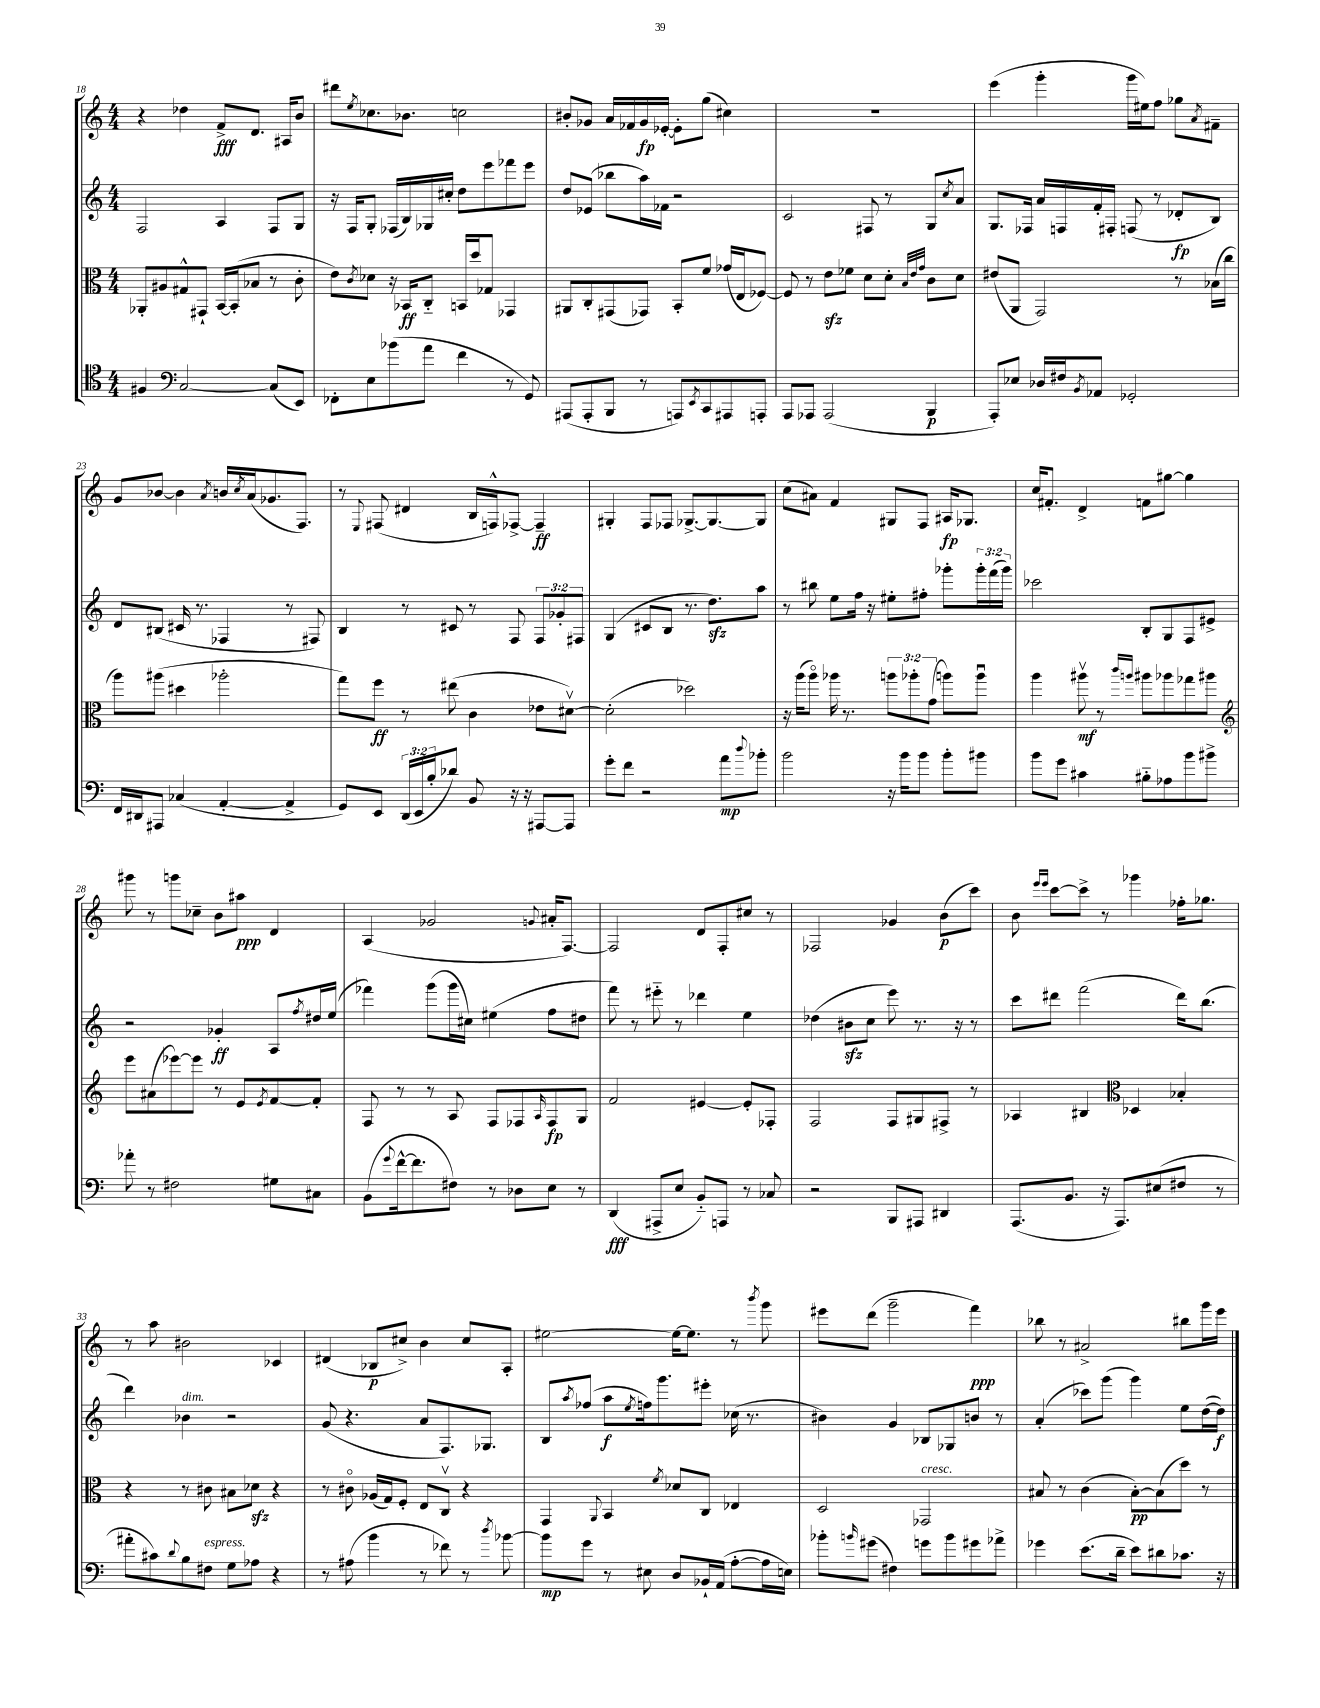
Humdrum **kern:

**kern	**dynam	**kern	**dynam	**kern	**dynam	**kern	**dynam
*part4	*part4	*part3	*part3	*part2	*part2	*part1	*part1
*staff4	*staff4	*staff3	*staff3	*staff2	*staff2	*staff1	*staff1
*clefC4	*	*clefC3	*	*clefG2	*	*clefG2	*
*k[]	*	*k[]	*	*k[]	*	*k[]	*
*M4/4	*	*M4/4	*	*M4/4	*	*M4/4	*
=18	=18	=18	=18	=18	=18	=18	=18
4F#X/	.	8AA-X'/L	.	2F/	.	4r	.
.	.	8A#X/	.	.	.	.	.
*clefF4	*	*	*	*	*	*	*
[2C/	.	8G#X^^/	.	.	.	4dd-X\	.
.	.	8GG#X`/J	.	.	.	.	.
.	.	[16BB/LL	.	4A/	.	8f^/L	fff
.	.	(16BB'/J]	.	.	.	.	.
.	.	8B-X/J	.	.	.	8.d/J	.
(8C/L]	.	8r	.	8F/L	.	.	.
.	.	.	.	.	.	16A#X/KL	.
8EE/J)	.	8c'\	.	8G/J	.	8b/J	.
=19	=19	=19	=19	=19	=19	=19	=19
8FF-X'\L	.	8e\L)	.	16r	.	8ddd#X\L	.
.	.	.	.	16F/KL	.	.	.
.	.	8qc/	.	.	.	8qee/	.
8E\	.	8d-X\J	.	8G'/J	.	8.cc-X\	.
(8b-X\	.	16r	.	(16F-X/LL	.	.	.
.	.	16BB-X/KL	ff	16B/)	.	8.b-X\J	.
8a\J	.	8C/J	.	16G-X/	.	.	.
.	.	.	.	16cc#X'/JJ	.	.	.
4f\	.	16BBn/LL	.	8dd\L	.	2ccn\	.
.	.	16dd/J	.	.	.	.	.
.	.	8G-X/J	.	8eee\	.	.	.
8r	.	4GG-X/	.	8fff-X\	.	.	.
8GG/)	.	.	.	8eee\J	.	.	.
=20	=20	=20	=20	=20	=20	=20	=20
(8AAA#X/L	.	8AA#X/L	.	8dd/L	.	8b#X'/L	.
8AAA#'/	.	8C'/	.	(8e-X/J	.	8g-X/J	.
8BBB/J	.	(8GG#X/	.	8bb-X\L	.	16a/LL	.
.	.	.	.	.	.	16f-X/	.
8r	.	8GG-X/J)	.	16aa\L)	.	16g-/	fp
.	.	.	.	16f-X\JJ	.	[16e-X'/JJ	.
8AAAn/L)	.	8BB'/L	.	2r	.	8e-'\L]	.
8qEE/	.	.	.	.	.	.	.
8CC/	.	8f/J	.	.	.	(8gg\J	.
8AAA#X/	.	(16g-X/LL	.	.	.	4cc#X\)	.
.	.	16E/J	.	.	.	.	.
8AAAn'/J	.	[8F-X/J)	.	.	.	.	.
=21	=21	=21	=21	=21	=21	=21	=21
8AAA/L	.	8F-/]	.	2c/	.	1r	.
8AAA-X/J	.	8r	.	.	.	.	.
(2AAA-/	.	8ezz\L	.	.	.	.	.
.	.	8f-X\J	.	.	.	.	.
.	.	8d\L	.	8F#X/	.	.	.
.	.	8d'\J	.	8r	.	.	.
.	.	32qqB/LLL	.	.	.	.	.
.	.	32qqe/	.	.	.	.	.
.	.	32qqg/JJJ	.	.	.	.	.
4BBB/	p	8c\L	.	8G/L	.	.	.
.	.	.	.	8qcc/	.	.	.
.	.	8d\J	.	8a/J	.	.	.
=22	=22	=22	=22	=22	=22	=22	=22
8AAA'/L)	.	(8e#X/L	.	8.G/L	.	(4eee\	.
8E-X/J	.	8AA/J	.	.	.	.	.
.	.	.	.	16F-X/Jk	.	.	.
16D-X/LL	.	2GG/)	.	16a/LL	.	4ggg'\	.
16F#X/J	.	.	.	16Fn/	.	.	.
8qBB/	.	.	.	.	.	.	.
8AA-X/J	.	.	.	16f'/	.	.	.
.	.	.	.	16F#X'/JJ	.	.	.
2GG-X'/	.	.	.	(8Fn/	.	16ggg\LL	.
.	.	.	.	.	.	16ee#X\J)	.
.	.	.	.	8r	.	8ff\J	.
.	.	8r	.	8d-X'/L	fp	8gg-X\L	.
.	.	.	.	.	.	8qa/	.
.	.	(16B-X\LL	.	8B/J)	.	8f#X~\J	.
.	.	16cc\JJ	.	.	.	.	.
!!LO:LB:g=z
=23	=23	=23	=23	=23	=23	=23	=23
16FF/LL	.	8aa\L)	.	8d/L	.	8g/L	.
16DD#X/J	.	.	.	.	.	.	.
8AAA#X/J	.	(8aa#X\J	.	(8B#X/J	.	[8b-X/J	.
(4C-X/	.	4dd#X\	.	16c#X/	.	4b-\]	.
.	.	.	.	8.r	.	.	.
.	.	.	.	.	.	8qa/	.
[4AA'/	.	2aa-X'\	.	4F-X/	.	16bn/LL	.
.	.	.	.	.	.	8qcc/	.
.	.	.	.	.	.	(16a/J	.
.	.	.	.	.	.	8.g-X/	.
4AA^/]	.	.	.	8r	.	.	.
.	.	.	.	.	.	8.F/J)	.
.	.	.	.	8F#X/)	.	.	.
=24	=24	=24	=24	=24	=24	=24	=24
8GG/L)	.	8gg\L)	.	4B/	.	8r	.
.	.	.	.	.	.	8qqE/	.
8EE/J	.	8ff\J	ff	.	.	(8F#X/	.
(24DD/LL	.	8r	.	8r	.	4d#X/	.
24EE/	.	.	.	.	.	.	.
24B'/J	.	.	.	.	.	.	.
8d-X/J)	.	(8ee#X\	.	8c#X/	.	.	.
8BB/	.	4c\	.	8r	.	16B/LL	.
.	.	.	.	.	.	16Fn^^/J)	.
16r	.	.	.	8F/	.	[8F-X^/J	.
16r	.	.	.	.	.	.	.
[8AAA#X/L	.	8e-X\L	.	12F/L	.	4F-~/]	ff
.	.	.	.	12g-X'/	.	.	.
8AAA#/J]	.	[8d#Xv\J)	.	.	.	.	.
.	.	.	.	12F#X/J	.	.	.
=25	=25	=25	=25	=25	=25	=25	=25
8g'\L	.	(2d#'\]	.	(4G/	.	4G#X'/	.
8f\J	.	.	.	.	.	.	.
2r	.	.	.	8c#X/L	.	8F/L	.
.	.	.	.	8B/J	.	8F-X/J	.
.	.	2dd-X\)	.	8.r	.	[8.G-X^/L	.
.	.	.	.	8.ddzz\L)	.	8.G-/_	.
8a\L	mp	.	.	.	.	.	.
8qqdd/	.	.	.	.	.	.	.
8b-X'\J	.	.	.	8aa\J	.	8G-/J]	.
=26	=26	=26	=26	=26	=26	=26	=26
2b\	.	16r	.	8r	.	(8cc\L	.
.	.	(16aa\KL	.	.	.	.	.
.	.	8aa\J)	.	8bb#X\	.	8a#X\J)	.
.	.	16aa-X\	.	8ee\L	.	4f/	.
.	.	8.r	.	.	.	.	.
.	.	.	.	16ff\Jk	.	.	.
.	.	.	.	16r	.	.	.
16r	.	12aan\L	.	8ee#X'\L	.	8G#X/L	.
16b\KL	.	.	.	.	.	.	.
.	.	12aa-X'\	.	.	.	.	.
8b\J	.	.	.	8ff#X'\J	.	8F/J	.
.	.	(12g\J	.	.	.	.	.
8b'\L	.	8aan\L)	.	8ggg-X'\L	.	16A#X/KL	fp
.	.	.	.	.	.	8.G-X/J	.
8b#X\J	.	8aau\J	.	24ggg-'\L	.	.	.
.	.	.	.	(24fff\	.	.	.
.	.	.	.	24ggg-\JJ)	.	.	.
=27	=27	=27	=27	=27	=27	=27	=27
8b\L	.	4aa\	.	2ccc-X\	.	16cc/KL	.
.	.	.	.	.	.	8.f#X'/J	.
8g\J	.	.	.	.	.	.	.
4c#X\	.	8aa#Xv\	mf	.	.	4d^/	.
.	.	8r	.	.	.	.	.
.	.	16qqccc/LL	.	.	.	.	.
.	.	16qqaan/JJ	.	.	.	.	.
8B#X\L	.	8aa#X\L	.	8B'/L	.	8fn\L	.
8A-X\	.	8aa-X\	.	8G/	.	[8gg#X\J	.
8b\	.	8gg-X\	.	8F/	.	4gg#\]	.
8b#X^\J	.	8aa#X\J	.	8e#X^/J	.	.	.
!!LO:LB:g=z
=28	=28	=28	=28	=28	=28	=28	=28
*	*	*clefG2	*	*	*	*	*
8a-X'\	.	8eee\L	.	2r	.	8ggg#X\	.
8r	.	(8a#X\	.	.	.	8r	.
2F#X\	.	[8eee-X\)	.	.	.	8gggn\L	.
.	.	8eee-\J]	.	.	.	8cc-X~\J	.
.	.	8r	.	4g-X'/	ff	8b\L	.
.	.	8e/L	.	.	.	8aa#X\J	ppp
.	.	8qe/	.	.	.	.	.
8G#X\L	.	[8f/	.	8A/L	.	4d/	.
.	.	.	.	8qff/	.	.	.
8C#X\J	.	8f'/J]	.	16dd#X/L	.	.	.
.	.	.	.	(16ee/JJ	.	.	.
=29	=29	=29	=29	=29	=29	=29	=29
(8BB\L	.	8F/	.	4fff-X\)	.	(4A/	.
8qqg/	.	.	.	.	.	.	.
[16f^^\k	.	8r	.	.	.	.	.
8.f\]	.	.	.	.	.	.	.
.	.	8r	.	(8ggg\L	.	2g-X/	.
8F#X\J)	.	8A/	.	16ggg\L	.	.	.
.	.	.	.	16cc#X\JJ)	.	.	.
8r	.	8F/L	.	(4ee#X\	.	.	.
8D-X\L	.	8F-X/	.	.	.	.	.
.	.	16qqA/	.	.	.	8qqgn/	.
8E\J	.	8F-/	fp	8ff\L	.	16a#X'/KL	.
.	.	.	.	.	.	[8.F/J)	.
8r	.	8G/J	.	8dd#X\J	.	.	.
=30	=30	=30	=30	=30	=30	=30	=30
(4DD/	fff	2f/	.	8fff\)	.	2F/]	.
.	.	.	.	8r	.	.	.
8AAA#X^/L	.	.	.	8eee#X\	.	.	.
8E/J	.	.	.	8r	.	.	.
8BB/L)	.	[4e#X/	.	4ddd-X\	.	8d/L	.
8AAAn/J	.	.	.	.	.	8F'/	.
8r	.	8e#'/L]	.	4ee\	.	8cc#X/J	.
8C-X/	.	8F-X'/J	.	.	.	8r	.
=31	=31	=31	=31	=31	=31	=31	=31
2r	.	2F/	.	(4dd-X\	.	2F-X/	.
.	.	.	.	8b#Xzz\L	.	.	.
.	.	.	.	8cc\J	.	.	.
8BBB/L	.	8F/L	.	8eee\)	.	4g-X/	.
8AAA#X/J	.	8G#X/	.	8.r	.	.	.
4DD#X/	.	8F#X^/J	.	.	.	(8b\L	p
.	.	.	.	16r	.	.	.
.	.	8r	.	8r	.	8ccc\J)	.
=32	=32	=32	=32	=32	=32	=32	=32
(8.AAA/L	.	4A-X/	.	8ccc\L	.	8b\	.
.	.	.	.	.	.	16qqeee/LL	.
.	.	.	.	.	.	16qqeee/JJ	.
.	.	.	.	8ddd#X\J	.	[8ccc\L	.
8.BB/J	.	.	.	.	.	.	.
.	.	4B#X/	.	(2fff\	.	8ccc^\J]	.
16r	.	.	.	.	.	8r	.
8.AAA/L)	.	.	.	.	.	.	.
*	*	*clefC3	*	*	*	*	*
.	.	4D-X/	.	.	.	4ggg-X\	.
(8E#X/	.	.	.	.	.	.	.
8F#X/J	.	4B-X'/	.	16ddd#\KL)	.	16ff-X'\KL	.
.	.	.	.	(8.bb\J	.	8.gg-X\J	.
8r	.	.	.	.	.	.	.
!!LO:LB:g=z
=33	=33	=33	=33	=33	=33	=33	=33
8a#X'\L	.	4r	.	4ddd\)	.	8r	.
8c#X\)	.	.	.	.	.	8aa\	.
8qqd/	.	.	.	.	.	.	.
!	!	!	!	!LO:TX:a:i:t=dim.	!	!	!
8B\	.	8r	.	4b-X\	.	2b#X\	.
!LO:TX:a:i:t=espress.	!	!	!	!	!	!	!
8F#X\J	.	8c#X\	.	.	.	.	.
8G\L	.	8B#X\L	.	2r	.	.	.
8A-X\J	.	8d-Xzz\J	.	.	.	.	.
4r	.	4r	.	.	.	4c-X/	.
=34	=34	=34	=34	=34	=34	=34	=34
8r	.	8r	.	(8g/	.	(4d#X/	.
(8A#X\	.	8c#X\	.	4.r	.	.	.
4b\	.	(16A-X/LL	.	.	.	8B-X/L	p
.	.	16G/J)	.	.	.	.	.
.	.	8F'/J	.	.	.	8cc#X^/J)	.
8r	.	8E/L	.	8a/L	.	4b\	.
8f-X\)	.	8Cv/J	.	8.F/)	.	.	.
8r	.	4r	.	.	.	8cc#/L	.
.	.	.	.	8.G-X/J	.	.	.
8qdd/	.	.	.	.	.	.	.
[8b-X\	.	.	.	.	.	8A'/J	.
=35	=35	=35	=35	=35	=35	=35	=35
8b-\L]	mp	4GG/	.	8B/L	.	[2ee#X\	.
.	.	.	.	8qaa/	.	.	.
8g\J	.	.	.	(8ff-X/J	.	.	.
.	.	8qqAA/	.	.	.	.	.
8r	.	4BB/	.	8aa\L	f	.	.
.	.	.	.	8qee/	.	.	.
8E#X\	.	.	.	16ffn\k)	.	.	.
.	.	.	.	8.ggg\	.	.	.
.	.	8qf/	.	.	.	.	.
8D/L	.	8d-X/L	.	.	.	16ee#\KL_	.
.	.	.	.	.	.	8.ee#\J]	.
16BB-X`/L	.	8C/J	.	8eee#X'\J	.	.	.
(16AA/JJ	.	.	.	.	.	.	.
[8A'\L	.	4E-X/	.	(16cc-X\	.	8r	.
.	.	.	.	8.r	.	.	.
.	.	.	.	.	.	8qbbb/	.
16A\L]	.	.	.	.	.	8ggg\	.
16En\JJ)	.	.	.	.	.	.	.
=36	=36	=36	=36	=36	=36	=36	=36
8b-X'\L	.	2D/	.	4b#X\)	.	8eee#X\L	.
16qqbn/	.	.	.	.	.	.	.
(8g#X\J	.	.	.	.	.	(8ddd\J	.
4F#X\)	.	.	.	4g/	.	2ggg~\	.
!	!	!LO:TX:a:i:t=cresc.	!	!	!	!	!
8gn\L	.	2GG-X/	.	8B-X/L	.	.	.
8b\	.	.	.	8G-X/	.	.	.
8g#X\	.	.	.	8bn/J	.	4fff\)	ppp
8a-X^\J	.	.	.	8r	.	.	.
=37	=37	=37	=37	=37	=37	=37	=37
4g-X\	.	8B#X/	.	(4a'/	.	8bb-X\	.
.	.	8r	.	.	.	8r	.
(8.e\L	.	(4c\	.	8ccc-X\L)	.	2a#X^/	.
.	.	.	.	(8ggg\J	.	.	.
16d~\Jk	.	.	.	.	.	.	.
8e\L)	.	[8B#'\L)	pp	4ggg\)	.	.	.
8d#X\	.	(8B#\]	.	.	.	.	.
8.c-X\J	.	8dd\J)	.	8ee\L	.	8bb#X\L	.
.	.	8r	.	([16dd\L	.	16ggg\L	.
16r	.	.	.	16dd\JJ])	f	16eee\JJ	.
==	==	==	==	==	==	==	==
*-	*-	*-	*-	*-	*-	*-	*-
